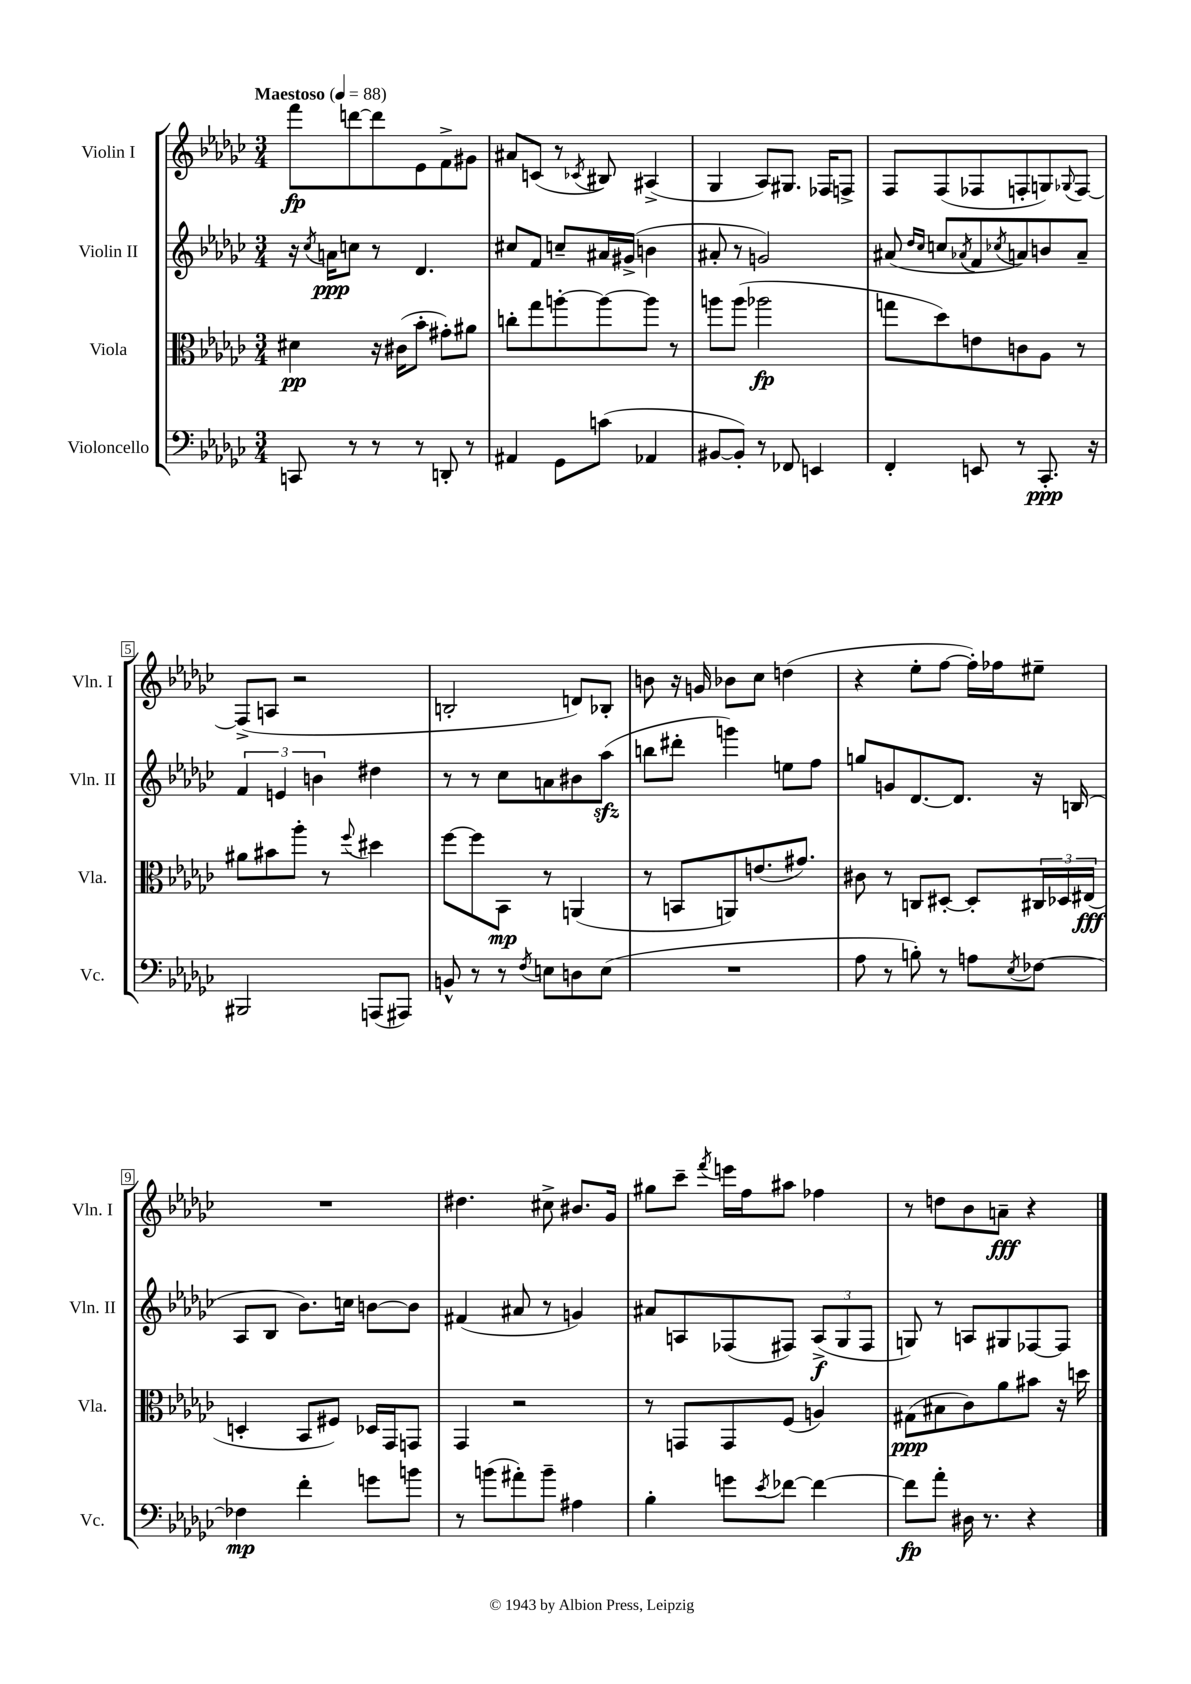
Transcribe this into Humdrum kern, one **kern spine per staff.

**kern	**kern	**kern	**kern
*staff4	*staff3	*staff2	*staff1
*clefF4	*clefC3	*clefG2	*clefG2
*k[b-e-a-d-g-c-]	*k[b-e-a-d-g-c-]	*k[b-e-a-d-g-c-]	*k[b-e-a-d-g-c-]
*M3/4	*M3/4	*M3/4	*M3/4
*MM88	*MM88	*MM88	*MM88
8CC	4d#	16r	8fff
.	.	8qcc-	.
.	.	16a	.
8r	.	8cc	[8ddd
8r	16r	8r	8ddd]
.	(16c#	.	.
8r	8b-'	4.d-	8e-
8DD'	8g#')	.	8f^
8r	8a#	.	8g#
=	=	=	=
4AA#	8cc'	8cc#	8a#
.	8gg-	8f	(8c
8GG-	[8aa'	8cc~	8r
.	.	.	8qc-
(8c	8aa_	16a#	8B#)
.	.	(16g#^	.
4AA-	8aa]	4b	(4A#^
.	8r	.	.
=	=	=	=
[8BB#	8aa	8a#'	4G-
8BB#'])	(8aa	8r	.
8r	2aa-	2g)	8A-)
8FF-	.	.	8.G#
4EE	.	.	.
.	.	.	16F-
.	.	.	8F^
=	=	=	=
4FF'	8gg	(8a#	8F
.	.	16qqdd-	.
.	.	16qqcc-	.
.	8dd-)	8cc	(8F
.	.	8qa-	.
8EE	8e	8f	8F-
.	.	8qcc-	.
8r	8c	8a)	8F'
8.CC-'	8A-	8b	8G)
.	.	.	8qqG-
.	8r	8a~	[8F
16r	.	.	.
=	=	=	=
2BBB#	8a#	6f	(8F^]
.	8b#	.	8A
.	.	6e	.
.	8aa-'	.	2r
.	.	6b	.
.	8r	.	.
.	8qqff	.	.
(8AAA	4dd#	4dd#	.
8AAA#)	.	.	.
=	=	=	=
8BB^^	[8ff	8r	2B'
8r	8ff]	8r	.
8r	8BB-	8cc-	.
8qF	.	.	.
8E	8r	8a	.
8D	(4AA	8b#	8d)
(8E	.	(8aa-	8B-'
=	=	=	=
2.r	8r	8bb	8b
.	8BB	8ddd#'	16r
.	.	.	16g
.	8AA)	4ggg)	8b-
.	(8.e	.	8cc-
.	.	8ee	(4dd
.	8.g#)	.	.
.	.	8ff	.
=	=	=	=
8A-	8c#	8gg	4r
8r	8r	8g	.
8B')	8C	[8.d-	8ee-'
8r	[8D#'	.	[8ff
.	.	8.d-]	.
8A	8D#']	.	16ff'])
.	.	.	16ff-
8qE-	.	.	.
[8F-	24C#	16r	8ee#~
.	24D-	.	.
.	.	(16B	.
.	(24E#	.	.
=	=	=	=
4F-]	4D'	8A-	2.r
.	.	8B-	.
4f'	8BB-	8.b-)	.
.	8F#)	.	.
.	.	16cc	.
8g	16D-	[8b	.
.	16GG-	.	.
8b	8GG	8b]	.
=	=	=	=
8r	4GG-	(4f#	4.dd#
(8b	.	.	.
8a#')	2r	8a#	.
8b~	.	8r	8cc#^
4A#	.	4g)	8.b#
.	.	.	16g-
=	=	=	=
4B-'	8r	8a#	8gg#
.	8GG	8A	8ccc-~
.	.	.	8qfff
8g	8GG	(8F-	16eee
.	.	.	16ff
8qe-	.	.	.
[8f-	(8F	8F#)	8aa#
4f-_	4A)	(12A^	4ff-
.	.	12G-	.
.	.	12F#	.
=	=	=	=
8f-]	(8G#	8G)	8r
8a-'	8B#	8r	8dd
16D#	8c-)	8A	8b-
8.r	.	.	.
.	8a-	8G#	8a~
4r	8b#	[8F-	4r
.	16r	8F-]	.
.	16dd	.	.
==	==	==	==
*-	*-	*-	*-
